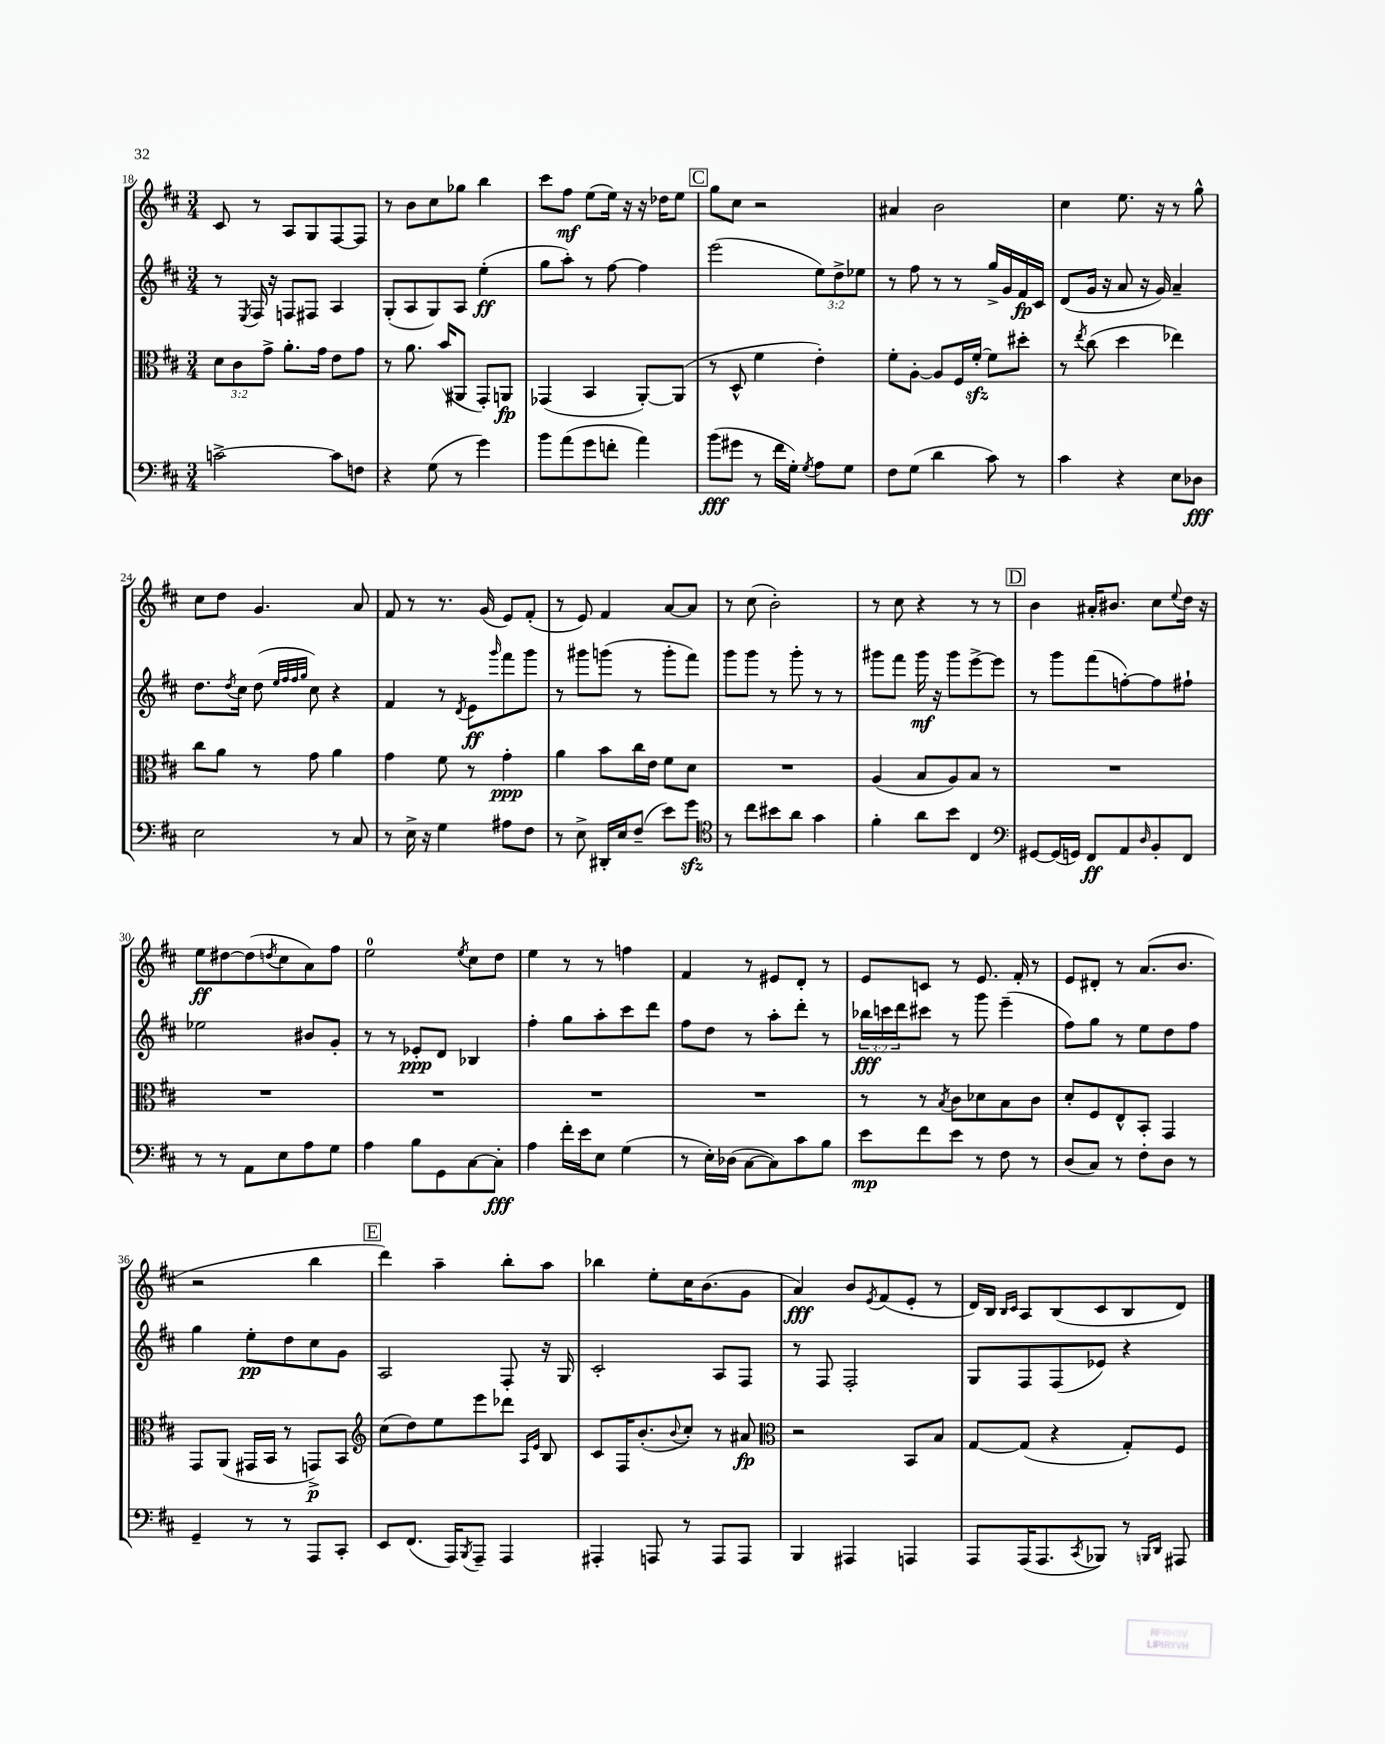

**kern	**dynam	**kern	**dynam	**kern	**dynam	**kern	**dynam
*part4	*part4	*part3	*part3	*part2	*part2	*part1	*part1
*staff4	*staff4	*staff3	*staff3	*staff2	*staff2	*staff1	*staff1
*clefF4	*	*clefC3	*	*clefG2	*	*clefG2	*
*k[f#c#]	*	*k[f#c#]	*	*k[f#c#]	*	*k[f#c#]	*
*M3/4	*	*M3/4	*	*M3/4	*	*M3/4	*
=18	=18	=18	=18	=18	=18	=18	=18
[2cn^\	.	12d\L	.	8r	.	8c#/	.
.	.	12c#\	.	.	.	.	.
.	.	.	.	8qE/	.	.	.
.	.	.	.	16F#/	.	8r	.
.	.	12g^\J	.	.	.	.	.
.	.	.	.	16r	.	.	.
.	.	8.a'\L	.	8Fn/L	.	8A/L	.
.	.	.	.	8F#X/J	.	8G/	.
.	.	16g\Jk	.	.	.	.	.
8c\L]	.	8e\L	.	4A/	.	[8F#/	.
8Fn\J	.	8g\J	.	.	.	8F#/J]	.
=19	=19	=19	=19	=19	=19	=19	=19
4r	.	8r	.	(8G'/L	.	8r	.
.	.	8.a\	.	8A/	.	8b\L	.
(8G\	.	.	.	8G/)	.	8cc#\	.
.	.	(16b/KL	.	.	.	.	.
8r	.	8AA#X/J	.	8A/J	.	8gg-X\J	.
4g\)	.	8GG'/L)	.	(4ee'\	ff	4bb\	.
.	.	8AAn/J	fp	.	.	.	.
=20	=20	=20	=20	=20	=20	=20	=20
8b\L	.	(4GG-X/	.	8gg\L	.	8ccc#\L	.
(8a\	.	.	.	8aa'\J)	.	8ff#\J	mf
8g\	.	4BB/	.	8r	.	(8ee\L	.
8fn'\J	.	.	.	[8ff#\	.	16ee\Jk)	.
.	.	.	.	.	.	16r	.
4a\)	.	[8AA'/L)	.	4ff#\]	.	16r	.
.	.	.	.	.	.	16dd-X\KL	.
.	.	(8AA/J]	.	.	.	8ee\J	.
!!LO:REH:place=s1:t=C
=21	=21	=21	=21	=21	=21	=21	=21
(8b\L	fff	8r	.	(2eee\	.	8gg\L	.
8g#X\J	.	8D^^/	.	.	.	8cc#\J	.
8r	.	4f#\	.	.	.	2r	.
16f#\LL	.	.	.	.	.	.	.
16G'\JJ)	.	.	.	.	.	.	.
8qG/	.	.	.	.	.	.	.
8A\L	.	4e'\)	.	12ee\L)	.	.	.
.	.	.	.	12dd^\	.	.	.
8G\J	.	.	.	.	.	.	.
.	.	.	.	12ee-X\J	.	.	.
=22	=22	=22	=22	=22	=22	=22	=22
8F#\L	.	8f#'\L	.	8r	.	4a#X/	.
(8G\J	.	[8A'\J	.	8ff#\	.	.	.
4d\	.	8A/L]	.	8r	.	2b\	.
.	.	16F#/L	.	8r	.	.	.
.	.	[16f#zz'/JJ	.	.	.	.	.
8c#\)	.	8f#\L]	.	16gg^/LL	.	.	.
.	.	.	.	16g/	.	.	.
8r	.	8dd#X'\J	.	16f#/	fp	.	.
.	.	.	.	16c#/JJ	.	.	.
=23	=23	=23	=23	=23	=23	=23	=23
4c#\	.	8r	.	(8d/L	.	4cc#\	.
.	.	8qee/	.	.	.	.	.
.	.	(8cc#\	.	16g/Jk	.	.	.
.	.	.	.	16r	.	.	.
4r	.	4dd\	.	8a/	.	8.ee\	.
.	.	.	.	16r	.	.	.
.	.	.	.	16g/)	.	16r	.
8E\L	.	4ee-X\)	.	4a~/	.	8r	.
8D-X\J	fff	.	.	.	.	8gg^^\	.
!!LO:LB:g=z
=24	=24	=24	=24	=24	=24	=24	=24
2E\	.	8cc#\L	.	8.dd\L	.	8cc#\L	.
.	.	8a\J	.	.	.	8dd\J	.
.	.	.	.	8qdd/	.	.	.
.	.	.	.	16cc#\Jk	.	.	.
.	.	8r	.	(8dd\	.	4.g/	.
.	.	.	.	32qqee/LLL	.	.	.
.	.	.	.	32qqff#/	.	.	.
.	.	.	.	32qqff#/	.	.	.
.	.	.	.	32qqgg/JJJ	.	.	.
.	.	8g\	.	8cc#\)	.	.	.
8r	.	4a\	.	4r	.	.	.
8C#/	.	.	.	.	.	8a/	.
=25	=25	=25	=25	=25	=25	=25	=25
8r	.	4g\	.	4f#/	.	8f#/	.
16E^\	.	.	.	.	.	8r	.
16r	.	.	.	.	.	.	.
4G\	.	8f#\	.	8r	.	8.r	.
.	.	.	.	8qd/	.	.	.
.	.	8r	.	8e\L	ff	.	.
.	.	.	.	.	.	(16g/	.
.	.	.	.	16qqggg/	.	.	.
8A#X\L	.	4g'\	ppp	8fff#\	.	8e/L)	.
8F#\J	.	.	.	8ggg\J	.	(8f#'/J	.
=26	=26	=26	=26	=26	=26	=26	=26
8r	.	4a\	.	8r	.	8r	.
8E^\	.	.	.	8ggg#X\L	.	8e/)	.
16DD#X'/LL	.	8b\L	.	(8gggn\J	.	4f#/	.
16E/J	.	.	.	.	.	.	.
(8F#~/J	.	16cc#\L	.	8r	.	.	.
.	.	16e\JJ	.	.	.	.	.
8e\L)	.	8f#\L	.	8ggg'\L	.	[8a/L	.
8gzz\J	.	8d\J	.	8fff#\J)	.	8a/J]	.
=27	=27	=27	=27	=27	=27	=27	=27
*clefC4	*	*	*	*	*	*	*
8r	.	2.r	.	8ggg\L	.	8r	.
8cc#\L	.	.	.	8ggg\J	.	(8cc#\	.
8b#X\	.	.	.	8r	.	2b'\)	.
8a\J	.	.	.	8ggg'\	.	.	.
4g\	.	.	.	8r	.	.	.
.	.	.	.	8r	.	.	.
=28	=28	=28	=28	=28	=28	=28	=28
4f#'\	.	(4A/	.	8ggg#X\L	.	8r	.
.	.	.	.	8fff#\J	.	8cc#\	.
8a\L	.	8B/L	.	16ggg#\	mf	4r	.
.	.	.	.	16r	.	.	.
8b\J	.	8A/)	.	8ggg#\L	.	.	.
4C#/	.	8B/J	.	[8eee^\	.	8r	.
.	.	8r	.	8eee\J]	.	8r	.
!!LO:REH:place=s1:t=D
=29	=29	=29	=29	=29	=29	=29	=29
*clefF4	*	*	*	*	*	*	*
[8GG#X/L	.	2.r	.	8r	.	4b\	.
(16GG#/L]	.	.	.	8ggg\L	.	.	.
16GGn/JJ)	.	.	.	.	.	.	.
8FF#/L	ff	.	.	(8fff#\	.	16a#X'/KL	.
.	.	.	.	.	.	8.b#X/J	.
8AA/	.	.	.	[8ffn'\)	.	.	.
16qqD/	.	.	.	.	.	.	.
8BB'/	.	.	.	8ff\]	.	8cc#\L	.
.	.	.	.	.	.	8qqee/	.
8FF#/J	.	.	.	8ff#X`\J	.	16dd\Jk	.
.	.	.	.	.	.	16r	.
!!LO:LB:g=z
=30	=30	=30	=30	=30	=30	=30	=30
8r	.	2.r	.	2ee-X\	.	8ee\L	ff
8r	.	.	.	.	.	[8dd#X\	.
8AA\L	.	.	.	.	.	(8dd#\]	.
.	.	.	.	.	.	8qddn/	.
8E\	.	.	.	.	.	8cc#\	.
8A\	.	.	.	8b#X/L	.	8a\)	.
8G\J	.	.	.	8g'/J	.	8ff#\J	.
=31	=31	=31	=31	=31	=31	=31	=31
4A\	.	2.r	.	8r	.	2ee\	.
.	.	.	.	8r	.	.	.
8B\L	.	.	.	8e-X'/L	ppp	.	.
8GG\	.	.	.	8d/J	.	.	.
.	.	.	.	.	.	8qee/	.
[8C#\	.	.	.	4B-X/	.	8cc#\L	.
8C#'\J]	fff	.	.	.	.	8dd\J	.
=32	=32	=32	=32	=32	=32	=32	=32
4A\	.	2.r	.	4ff#'\	.	4ee\	.
16f#'\LL	.	.	.	8gg\L	.	8r	.
16e\J	.	.	.	.	.	.	.
8E\J	.	.	.	8aa'\	.	8r	.
(4G\	.	.	.	8ccc#\	.	4ffn\	.
.	.	.	.	8ddd\J	.	.	.
=33	=33	=33	=33	=33	=33	=33	=33
8r	.	2.r	.	8ff#\L	.	4f#/	.
16E'\LL)	.	.	.	8dd\J	.	.	.
(16D-X\JJ	.	.	.	.	.	.	.
[8C#\L	.	.	.	8r	.	8r	.
8C#\])	.	.	.	8aa'\L	.	8e#X/L	.
8c#\	.	.	.	8ddd'\J	.	8d'/J	.
8B\J	.	.	.	8r	.	8r	.
=34	=34	=34	=34	=34	=34	=34	=34
8e\L	mp	8r	.	24bb-X\LL	fff	8e/L	.
.	.	.	.	24cccn\	.	.	.
.	.	.	.	24ddd\J	.	.	.
8f#\	.	8r	.	8ccc#X\J	.	8cn/J	.
.	.	8qB/	.	.	.	.	.
8e\J	.	8c#\L	.	8r	.	8r	.
8r	.	8d-X\	.	8ggg\	.	8.e/	.
8F#\	.	8B\	.	(4eee~\	.	.	.
.	.	.	.	.	.	16f#'/	.
8r	.	8c#\J	.	.	.	8r	.
=35	=35	=35	=35	=35	=35	=35	=35
(8D/L	.	8d'/L	.	8ff#\L)	.	8e/L	.
8C#/J)	.	8F#/	.	8gg\J	.	8d#X'/J	.
8r	.	8E^^/	.	8r	.	8r	.
8F#'\L	.	8BB'/J	.	8ee\L	.	(8.a/L	.
8D\J	.	4GG/	.	8dd\	.	.	.
.	.	.	.	.	.	8.b/J	.
8r	.	.	.	8ff#\J	.	.	.
!!LO:LB:g=z
=36	=36	=36	=36	=36	=36	=36	=36
4GG~/	.	8GG/L	.	4gg\	.	2r	.
.	.	(8AA/J	.	.	.	.	.
8r	.	16GG#X/LL	.	8ee'\L	pp	.	.
.	.	16BB/JJ	.	.	.	.	.
8r	.	8r	.	8dd\	.	.	.
8AAA/L	.	8GGn^/L)	p	8cc#\	.	4bb\	.
8CC#'/J	.	8BB/J	.	8g\J	.	.	.
!!LO:REH:place=s1:t=E
=37	=37	=37	=37	=37	=37	=37	=37
*	*	*clefG2	*	*	*	*	*
8EE/L	.	(8cc#\L	.	2A/	.	4ddd\)	.
(8.FF#/J	.	8dd\)	.	.	.	.	.
.	.	8ee\	.	.	.	4aa~\	.
16AAA/KL)	.	.	.	.	.	.	.
8qBBB/	.	.	.	.	.	.	.
8AAA~/J	.	8eee\	.	.	.	.	.
4AAA/	.	8ddd-X\J	.	8F#'/	.	8bb'\L	.
.	.	16qqA/LL	.	.	.	.	.
.	.	16qqe/JJ	.	.	.	.	.
.	.	8B/	.	16r	.	8aa\J	.
.	.	.	.	16G/	.	.	.
=38	=38	=38	=38	=38	=38	=38	=38
4AAA#X'/	.	8c#/L	.	2c#'/	.	4bb-X\	.
.	.	16F#/K	.	.	.	.	.
.	.	(8.b'/	.	.	.	.	.
8AAAn/	.	.	.	.	.	8ee'\L	.
.	.	8qqb/	.	.	.	.	.
8r	.	8cc#'/J)	.	.	.	16cc#\K	.
.	.	.	.	.	.	(8.b\	.
8AAA/L	.	8r	.	8A/L	.	.	.
8AAA/J	.	8a#X/	fp	8F#/J	.	8g\J	.
=39	=39	=39	=39	=39	=39	=39	=39
*	*	*clefC3	*	*	*	*	*
4BBB/	.	2r	.	8r	.	4a/)	fff
.	.	.	.	8F#/	.	.	.
4AAA#X/	.	.	.	2F#'/	.	8b/L	.
.	.	.	.	.	.	8qe/	.
.	.	.	.	.	.	(8f#/	.
4AAAn/	.	8BB/L	.	.	.	8e'/J	.
.	.	8B/J	.	.	.	8r	.
=40	=40	=40	=40	=40	=40	=40	=40
8AAA/L	.	[8G/L	.	8G/L	.	16d/LL)	.
.	.	.	.	.	.	16B/JJ	.
.	.	.	.	.	.	16qqB/LL	.
.	.	.	.	.	.	16qqc#/JJ	.
(16AAA/K	.	(8G/J]	.	8F#/	.	8A/L	.
8.AAA/	.	.	.	.	.	.	.
.	.	4r	.	(8F#/	.	(8B/	.
8qCC#/	.	.	.	.	.	.	.
8BBB-X/J)	.	.	.	8e-X/J)	.	8c#/	.
8r	.	8G'/L)	.	4r	.	8B/	.
16qqBBBn/LL	.	.	.	.	.	.	.
16qqDD/JJ	.	.	.	.	.	.	.
8AAA#X/	.	8F#/J	.	.	.	8d/J)	.
==	==	==	==	==	==	==	==
*-	*-	*-	*-	*-	*-	*-	*-
